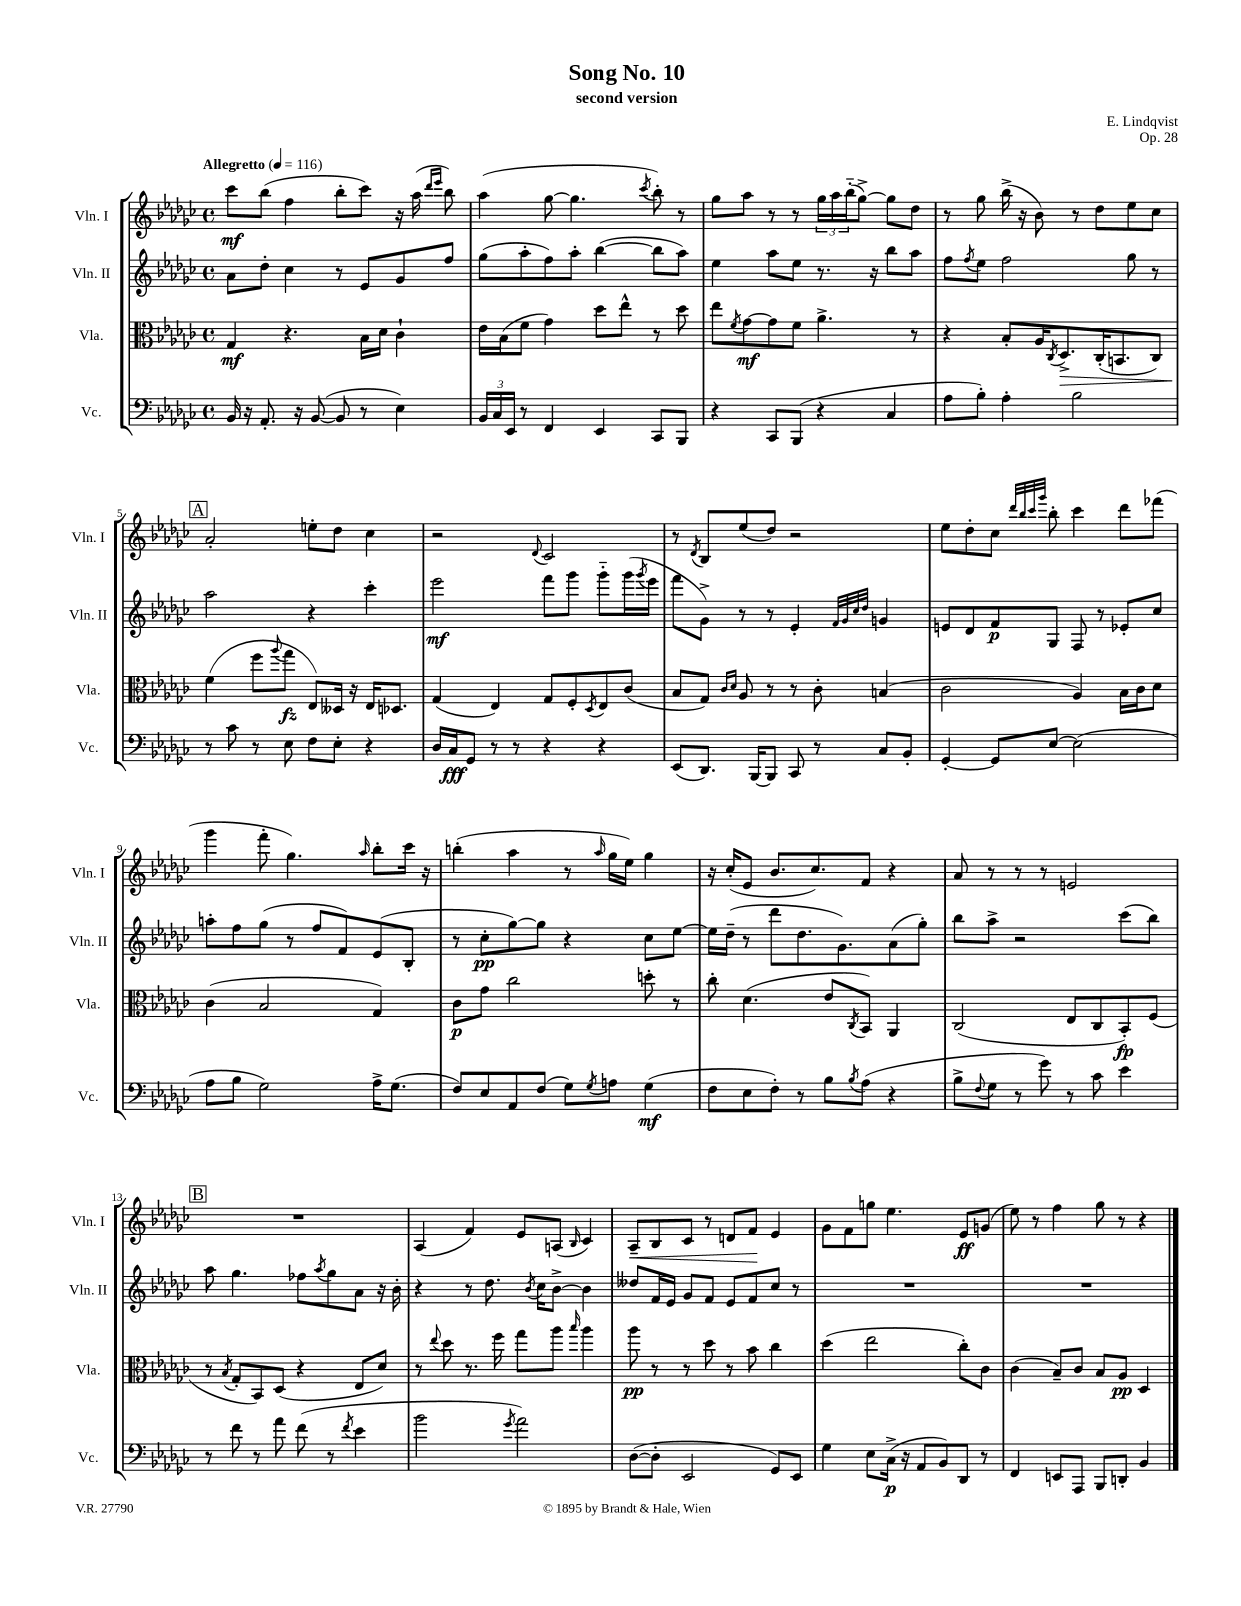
\header { title = "Song No. 10" composer = "E. Lindqvist" subtitle = "second version" opus = "Op. 28" }
<<
\new StaffGroup <<
\new Staff = "s0" \with { instrumentName = "Vln. I" shortInstrumentName = "Vln. I" } {
    \clef treble \key ges \major \defaultTimeSignature \time 4/4 \tempo "Allegretto" 4 = 116
    ces'''8\mf bes''8( f''4 bes''8-. ces'''8) r16 aes''16( \grace { des'''16 ees'''16 } bes''8) |
    aes''4( ges''8~ ges''4. \acciaccatura { ces'''8 } bes''8-.) r8 |
    ges''8 aes''8 r8 r8 \tuplet 3/2 { ges''16 aes''16 bes''16-_( } ges''8~->) ges''8 des''8 |
    r8 ges''8 bes''16->( r16 bes'8) r8 des''8 ees''8 ces''8 |
    \mark \markup { \box "A" } aes'2-. e''8-. des''8 ces''4 |
    r2 \appoggiatura { des'8 } ces'2 |
    r8 \acciaccatura { des'8 } bes8 ees''8( des''8) r2 |
    ees''8 des''8-. ces''8 \grace { des'''32 bes''32 ces'''32 ges'''32 } bes''8-. ces'''4 des'''8 fes'''8( |
    ges'''4 f'''8-. ges''4.) \grace { aes''16 } bes''8-. ces'''16 r16 |
    b''4-.( aes''4 r8 \grace { aes''16 } ges''16 ees''16) ges''4 |
    r16 ces''16-.( ees'8 bes'8. ces''8.) f'8 r4 |
    aes'8 r8 r8 r8 e'2 |
    \mark \markup { \box "B" } R1 |
    aes4( f'4) ees'8 a8( \grace { bes16 } ces'4) |
    aes8--\< bes8 ces'8 r8 d'8 f'8\! ees'4 |
    ges'8 f'8 g''8 ees''4. ees'8\ff g'8( |
    ees''8) r8 f''4 ges''8 r8 r4 \bar "|." |
}
\new Staff = "s1" \with { instrumentName = "Vln. II" shortInstrumentName = "Vln. II" } {
    \clef treble \key ges \major \defaultTimeSignature \time 4/4
    aes'8 des''8-. ces''4 r8 ees'8 ges'8 f''8 |
    ges''8( aes''8-. f''8) aes''8-. bes''4~( bes''8 aes''8) |
    ees''4 aes''8 ees''8 r8. r16 bes''8 aes''8 |
    f''8 \acciaccatura { f''8 } ees''8 f''2 ges''8 r8 |
    \mark \markup { \box "A" } aes''2 r4 ces'''4-. |
    ees'''2\mf f'''8 ges'''8 ges'''8-_ ges'''16( \acciaccatura { ges'''8 } ees'''16 |
    f'''8 ges'8->) r8 r8 ees'4-. \grace { f'32 ges'32 ces''32 des''32 } g'4 |
    e'8 des'8 f'8\p ges8 f8 r8 ees'8-. ces''8 |
    a''8-. f''8 ges''8( r8 f''8 f'8) ees'8( bes8-. |
    r8 ces''8-.\pp ges''8~) ges''8 r4 ces''8 ees''8~ |
    ees''16 des''16--( r8 des'''8 des''8. ges'8.) aes'8( ges''8-.) |
    bes''8 aes''8-> r2 ces'''8( bes''8) |
    \mark \markup { \box "B" } aes''8 ges''4. fes''8 \acciaccatura { aes''8 } ges''8 aes'8 r16 bes'16-. |
    r4 r8 des''8. \acciaccatura { bes'8 } ces''16 bes'8~-> bes'4 |
    deses''8 f'16 ees'16 ges'8 f'8 ees'8 f'8 ces''8 r8 |
    R1 |
    R1 \bar "|." |
}
\new Staff = "s2" \with { instrumentName = "Vla." shortInstrumentName = "Vla." } {
    \clef alto \key ges \major \defaultTimeSignature \time 4/4
    ges4\mf r4. bes16 des'16 ces'4-! |
    ees'16 bes16( f'8 ges'4) des''8 ees''8-^ r8 des''8 |
    ees''8 \acciaccatura { f'8 } ges'8~\mf ges'8 f'8 aes'4.-> r8 |
    r4 bes8-. aes16 \acciaccatura { ces8 } des8.->\> ces16-.( b,8. ces8) |
    \mark \markup { \box "A" } f'4\!( f''8 \appoggiatura { aes''8 } ges''8\fz ees8) deses16 r16 ees16 des8. |
    ges4( ees4) ges8 f8-. \acciaccatura { des8 } ees8 ces'8( |
    bes8 ges8) \grace { ces'16 des'16 } aes8 r8 r8 ces'8-. b4( |
    ces'2 aes4) bes16 ces'16 des'8 |
    ces'4( bes2 ges4) |
    ces'8\p ges'8 ces''2 d''8-. r8 |
    ces''8-. des'4.( ees'8 \acciaccatura { ces8 } bes,8) aes,4 |
    ces2( ees8 ces8 bes,8-.\fp) f8( |
    \mark \markup { \box "B" } r8 \acciaccatura { bes8 } ges8-. bes,8) des8( r4 ees8 des'8) |
    r8 \appoggiatura { ees''8 } des''8 r8. f''16 ges''8 aes''8 \grace { bes''16 } aes''4 |
    aes''8\pp r8 r8 des''8 r8 bes'8 ces''4 |
    des''4( ees''2 ces''8-.) ces'8 |
    ces'4( bes8--) ces'8 bes8 aes8\pp des4 \bar "|." |
}
\new Staff = "s3" \with { instrumentName = "Vc." shortInstrumentName = "Vc." } {
    \clef bass \key ges \major \defaultTimeSignature \time 4/4
    bes,16 r16 aes,8.-. r16 bes,8~( bes,8 r8 ees4) |
    \tuplet 3/2 { bes,16 ces16 ees,16 } r8 f,4 ees,4 ces,8 bes,,8 |
    r4 ces,8 bes,,8( r4 ces4 |
    aes8 bes8-.) aes4-. bes2 |
    \mark \markup { \box "A" } r8 ces'8 r8 ees8 f8 ees8-. r4 |
    des16 ces16\fff ges,8 r8 r8 r4 r4 |
    ees,8( des,8.) bes,,16~ bes,,8 ces,8 r8 ces8 bes,8-. |
    ges,4~-. ges,8 ees8~ ees2( |
    aes8 bes8 ges2) aes16-> ges8.( |
    f8) ees8 aes,8 f8( ges8) \acciaccatura { ges8 } a8 ges4\mf( |
    f8 ees8 f8-.) r8 bes8 \acciaccatura { bes8 } aes8( r4 |
    bes8-> \appoggiatura { f8 } ges8 r8 ges'8) r8 ces'8 ees'4 |
    \mark \markup { \box "B" } r8 f'8 r8 aes'8 f'8( r8 \acciaccatura { f'8 } ees'4 |
    bes'2 \acciaccatura { ges'8 } aes'2) |
    des8~( des8-. ees,2 ges,8) ees,8 |
    ges4 ees8 ces16->\p( r16 aes,8 bes,8) des,8 r8 |
    f,4 e,8 aes,,8 bes,,8 d,8-. bes,4 \bar "|." |
}
>>
>>
